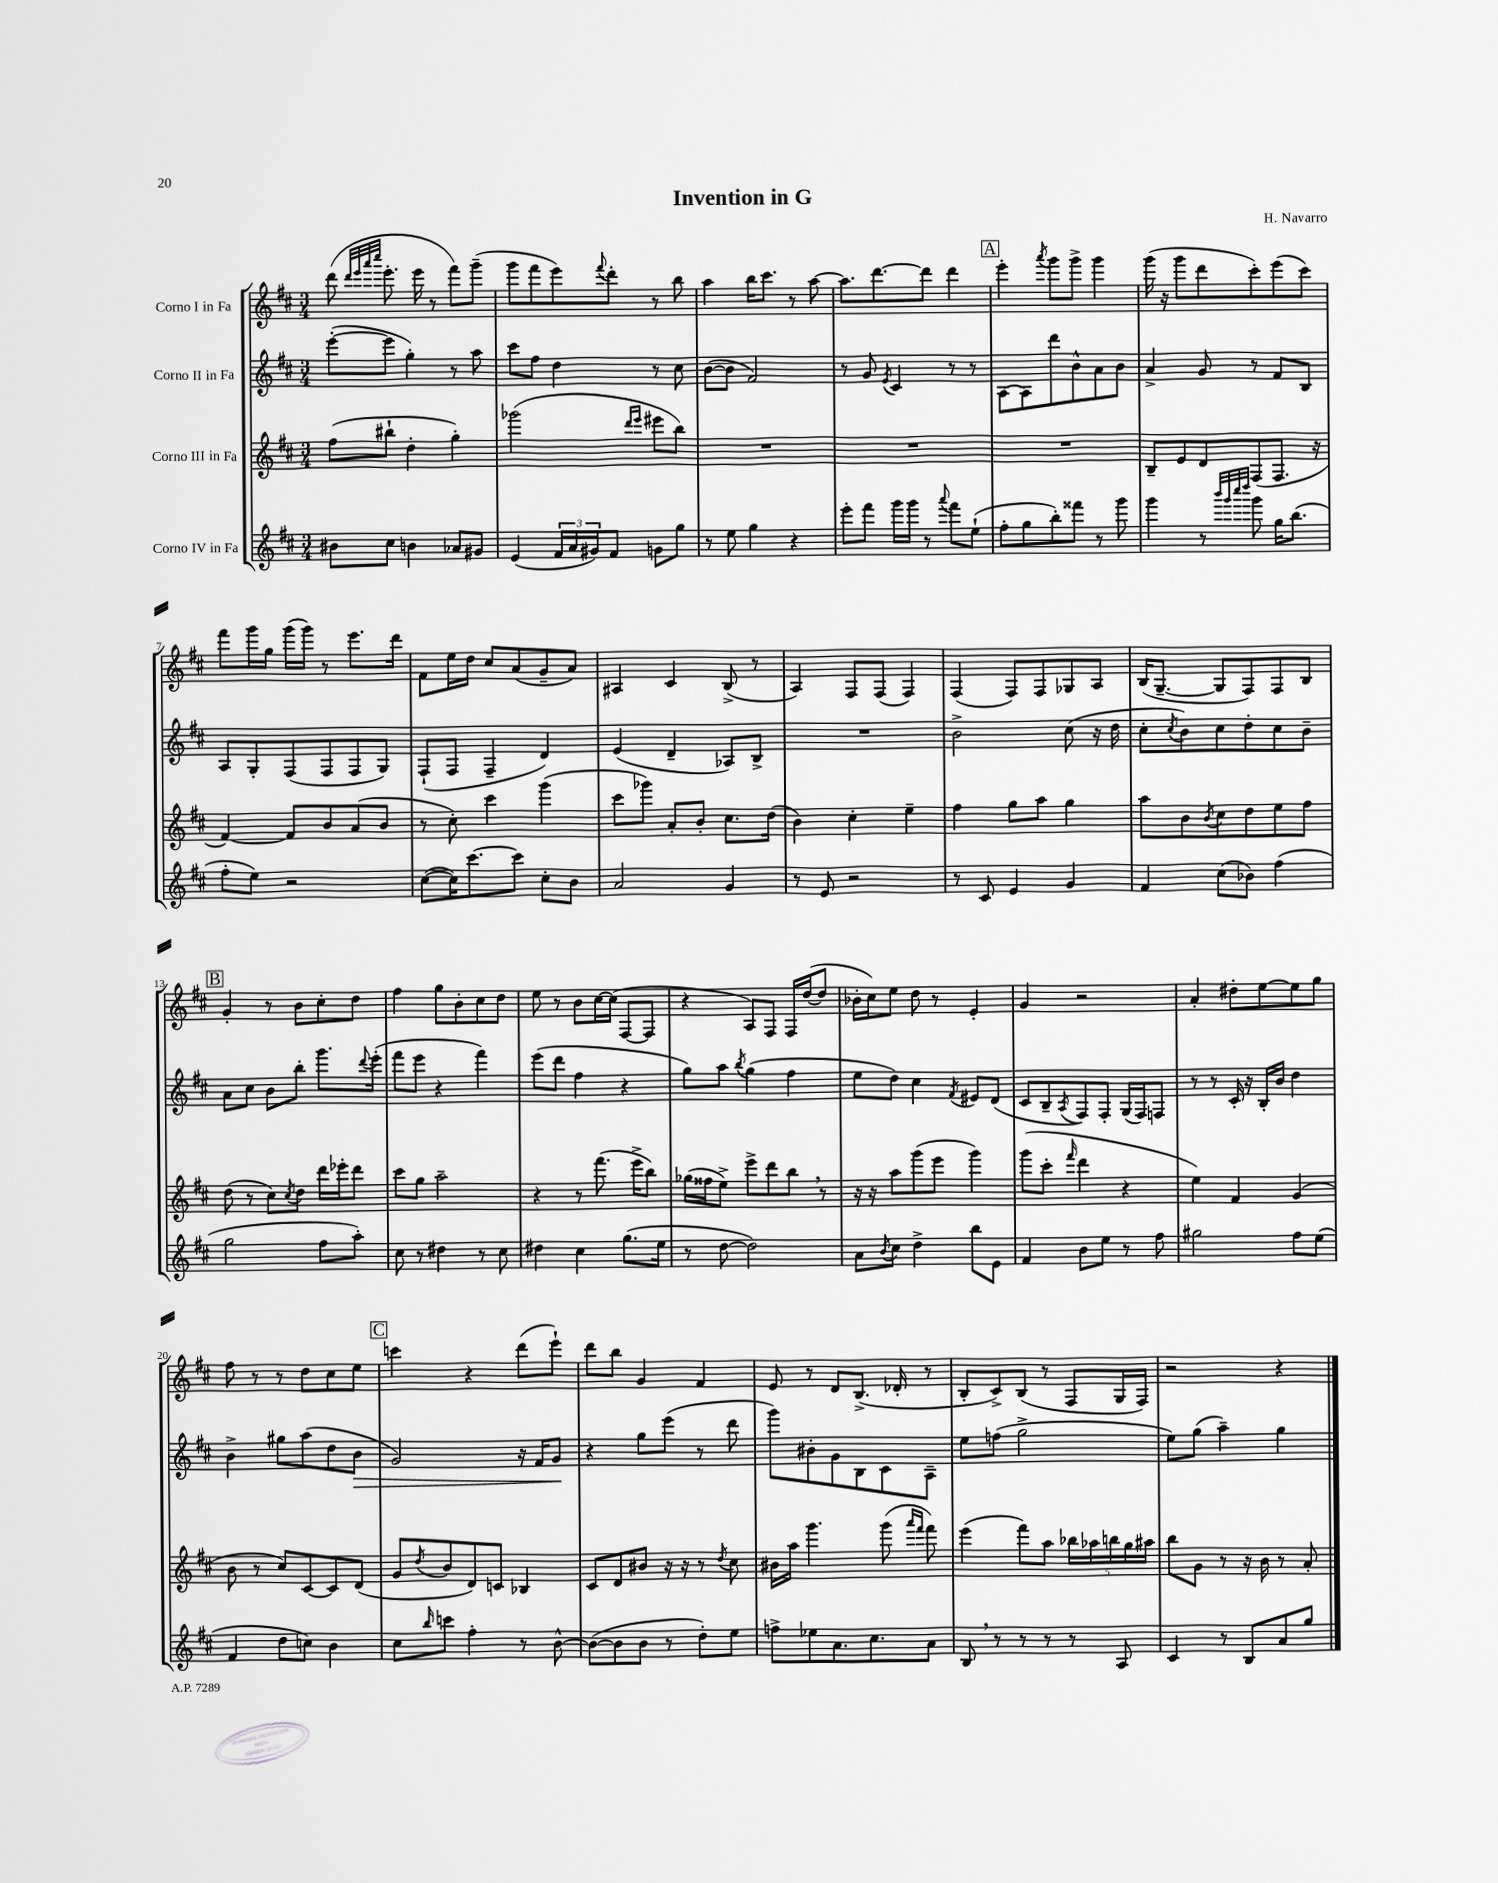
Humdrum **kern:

**kern	**kern	**kern	**kern
*staff4	*staff3	*staff2	*staff1
*clefG2	*clefG2	*clefG2	*clefG2
*k[f#c#]	*k[f#c#]	*k[f#c#]	*k[f#c#]
*M3/4	*M3/4	*M3/4	*M3/4
8b#\L	(8ff#\L	([8eee'\L	(8ddd\
.	.	.	32qqddd/LLL
.	.	.	32qqeee/
.	.	.	32qqaaa/
.	.	.	32qqcccc#/JJJ
8cc#\J	8bb#`\J	8eee\]J	8.eee'\
4b\	4dd'\	4gg'\)	.
.	.	.	16eee\
.	.	.	8r
8a-/L	4gg'\)	8r	8fff#\L)
8g#/J	.	8aa\	(8ggg~\J
=	=	=	=
(4e/	(2ggg-\	8ccc#\L	8ggg\L
.	.	8ff#\J	8fff#\
24f#/LL	.	4dd\	8eee\)
24a/	.	.	.
24g#/J)	.	.	.
.	.	.	8qqfff#/
8f#/J	.	.	8ddd'\J
.	16qqddd/LL	.	.
.	16qqeee/JJ	.	.
8g\L	8eee#\L	8r	8r
8gg\J	8bb\J)	8cc#\	8bb\
=	=	=	=
8r	2.r	([8b\L	4aa\
8ee\	.	8b\]J	.
4gg\	.	2f#/)	16bb\LK
.	.	.	8.ccc#\J
4r	.	.	8r
.	.	.	[8aa\
=	=	=	=
8eee'\L	2.r	8r	8.aa\]L
8fff#\J	.	8g/	.
.	.	.	[8.ddd\
.	.	8qe/	.
16ggg\LL	.	4c#/	.
16ggg\JJ	.	.	.
8r	.	.	8ddd\]J
8qqaaa/	.	.	.
8fff#\L	.	8r	4ddd\
(8ee`\J	.	8r	.
=	=	=	=
8ff#'\L	2.r	[8A\L	4eee'\
8gg\	.	8A\]	.
.	.	.	8qaaa/
8bb'\)	.	8ddd\	8ggg\L
8fff##\J	.	8b^^\	8ggg^\J
8r	.	8a\	4ggg\
8ggg\	.	8b\J	.
=	=	=	=
4ggg\	8B~/L	4a^/	(16ggg\
.	.	.	16r
.	8e/	.	8ggg\L
8r	8d/	8g/	8ddd\
32qqbbb/LLL	.	.	.
32qqggg/	.	.	.
32qqcccc#/	.	.	.
32qqdddd/JJJ	.	.	.
8ggg\	(8F#/	8r	8ccc#'\)
16gg\LK	8.F#/J	8f#/L	(8eee\
(8.bb\J	.	.	.
.	.	8B/J	8ccc#\J)
.	16r	.	.
=	=	=	=
8ff#'\L	[4f#/)	8A/L	8fff#\L
8ee\J)	.	8G'/	16ggg\L
.	.	.	16gg\JJ
2r	8f#/]L	(8F#/	(16ggg\LL
.	.	.	16ggg\JJ)
.	8b/	8F#/	8r
.	(8a/	8F#/	8.eee\L
.	8b/J	8G/J)	.
.	.	.	16ddd\Jk
=	=	=	=
([8cc#\L	8r	(8F#`/L	8f#\L
16cc#\]K)	8cc#'\)	8F#/J	16ee\L
[8.ccc#\	.	.	16dd\JJ
.	4ccc#\	4F#~/	8cc#/L
8ccc#\]J	.	.	(8a/
8cc#'\L	(4ggg\	4d/)	8g~/
8b\J	.	.	8a/J)
=	=	=	=
2a/	8ccc#\L	(4e/	4A#/
.	8ggg-\J)	.	.
.	8a'/L	4d~/	4c#/
.	8b'/J	.	.
4g/	8.cc#\L	8A-/L)	(8B^/
.	.	8B^/J	8r
.	(16dd\Jk	.	.
=	=	=	=
8r	4b\)	2.r	4A/)
8e/	.	.	.
2r	4cc#'\	.	8F#/L
.	.	.	(8F#/J
.	4ee~\	.	4F#/)
=	=	=	=
8r	4ff#\	2b^\	(4F#/
8c#/	.	.	.
4e/	8gg\L	.	8F#/L)
.	8aa\J	.	8F#/
4g/	4gg\	(8cc#\	8G-/
.	.	16r	8A/J
.	.	16dd\	.
=	=	=	=
4f#/	8aa\L	8cc#'\L	(16B/LK
.	.	.	[8.G~/J
.	.	8qcc#/	.
.	8b\	8b\)	.
.	8qb/	.	.
(8cc#\L	8cc#\	8cc#\	8G/]L
8b-\J)	8dd\	8dd'\	8F#/)
(4ff#\	8ee\	8cc#\	8F#/
.	8ff#\J	8b~\J	8B/J
=	=	=	=
2gg\	(8dd\	8a\L	4g'/
.	8r	8cc#\J	.
.	8cc#\L)	8b\L	8r
.	8qcc#/	.	.
.	8dd\J	8bb'\J	8b\L
8ff#\L	16ddd\LL	8.ggg\L	8cc#'\
.	16eee-'\J	.	.
8aa'\J)	8ddd\J	.	8dd\J
.	.	8qqddd/	.
.	.	(16eee'\Jk	.
=	=	=	=
8cc#\	8ccc#\L	8fff#\L	4ff#\
8r	8gg\J	8eee\J	.
4dd#\	2aa~\	4r	8gg\L
.	.	.	8b'\
8r	.	4fff#\)	8cc#\
8cc#\	.	.	8dd\J
=	=	=	=
4dd#\	4r	(8eee\L	8ee\
.	.	8ddd\J	8r
4cc#\	8r	4ff#\	8b\L
.	(8.fff#\	.	[16cc#\L
.	.	.	(16cc#\]JJ
(8.gg\L	.	4r	[8F#/L
.	16eee^\LK	.	.
.	8bb\J)	.	8F#/]J
16ee\Jk	.	.	.
=	=	=	=
8r	(16gg-\LL	8gg\L)	4r
.	16ff##\J	.	.
[8dd\	8ee^\J)	8aa\J	.
.	.	8qbb/	.
2dd\])	8eee^\L	(4gg\	8A/L)
.	8ddd\	.	8F#/J
.	8bb\J	4ff#\	16F#/LL
.	.	.	([16dd/J
.	8r	.	8dd/]J
=	=	=	=
8a\L	16r	8ee\L	16b-'\LL
.	16r	.	16cc#\J)
8qb/	.	.	.
8cc#\J	8aa\L	8dd\J)	8ee\J
4dd^\	(8ggg\	4cc#\	8dd\
.	8eee\J	.	8r
.	.	8qf#/	.
8bb\L	4ggg\)	8e#/L	4e'/
8e\J	.	(8d/J	.
=	=	=	=
4f#/	(8ggg\L	8c#/L	4g/
.	8ccc#'\J	8B~/	.
.	16qqfff#/	8qA/	.
8b\L	4ddd\	8F#/)	2r
8ee\J	.	8F#'/J	.
8r	4r	(16G/LL	.
.	.	16F#/J)	.
8ff#\	.	8F/J	.
=	=	=	=
2gg#\	4ee\)	8r	4a'/
.	.	8r	.
.	4f#/	16c#'/	8dd#'\L
.	.	16r	.
.	.	16B'/LL	[8ee\
.	.	16b/JJ	.
8ff#\L	(4g/	4dd\	8ee\]
(8ee\J	.	.	8gg\J
=	=	=	=
4f#/	8b\	4b^\	8ff#\
.	8r	.	8r
8dd\L	8cc#/L)	8gg#\L	8r
8cc\J)	[8c#/	(8aa\	8dd\L
4b\	8c#/]	8dd\	8cc#\
.	(8d/J	8b\J	8ee\J
=	=	=	=
8cc#\L	8g/L	2g/)	4ccc\
16qqbb/	8qdd/	.	.
8ccc\J	8b/	.	.
4ff#'\	8d/)	.	4r
.	8c/J	.	.
8r	4B-/	16r	(8ddd\L
.	.	16f#/LK	.
[8b^^\	.	8g/J	8eee`\J)
=	=	=	=
(8b\_L	8c#/L	4r	8ddd\L
8b\]	8d/	.	8bb\J
8b\J	8b#/J	8gg\L	4g/
8r	16r	(8eee\J	.
.	16r	.	.
8dd'\L)	8r	8r	4f#/
.	8qdd/	.	.
8ee\J	8cc#\	8ddd\	.
=	=	=	=
8ff^\L	16b#\LL	8ggg\L)	8e/
.	16aa\JJ	.	.
8ee-\	4.ggg\	8b#'\	8r
8.a\	.	8g\	8d/L
.	.	8B\	(8.B^/J
8.cc#\	.	.	.
.	(8ggg\	8c#\	.
.	.	.	16d-'/
.	16qqaaa/LL	.	.
.	16qqfff#/JJ	.	.
8a\J	8fff#\)	8A~\J	8r
=	=	=	=
8B/	(4eee\	8ee\L	8B'/L
8r	.	(8ff\J	8c#^/)
8r	8fff#\L)	2gg^\	(8B/J
8r	8aa\J	.	8r
8r	20bb-\LL	.	8F#/L
.	20aa-\	.	.
.	20bb\	.	.
8A/	.	.	16G/L
.	20gg\	.	.
.	.	.	16F#/JJ)
.	20aa#\JJ	.	.
=	=	=	=
4c#/	8bb\L	8ee\L)	2r
.	8g\J	(8gg\J	.
8r	8r	4aa~\)	.
8B/L	16r	.	.
.	16b\	.	.
8a/	8r	4gg\	4r
8gg/J	8a'/	.	.
==	==	==	==
*-	*-	*-	*-
